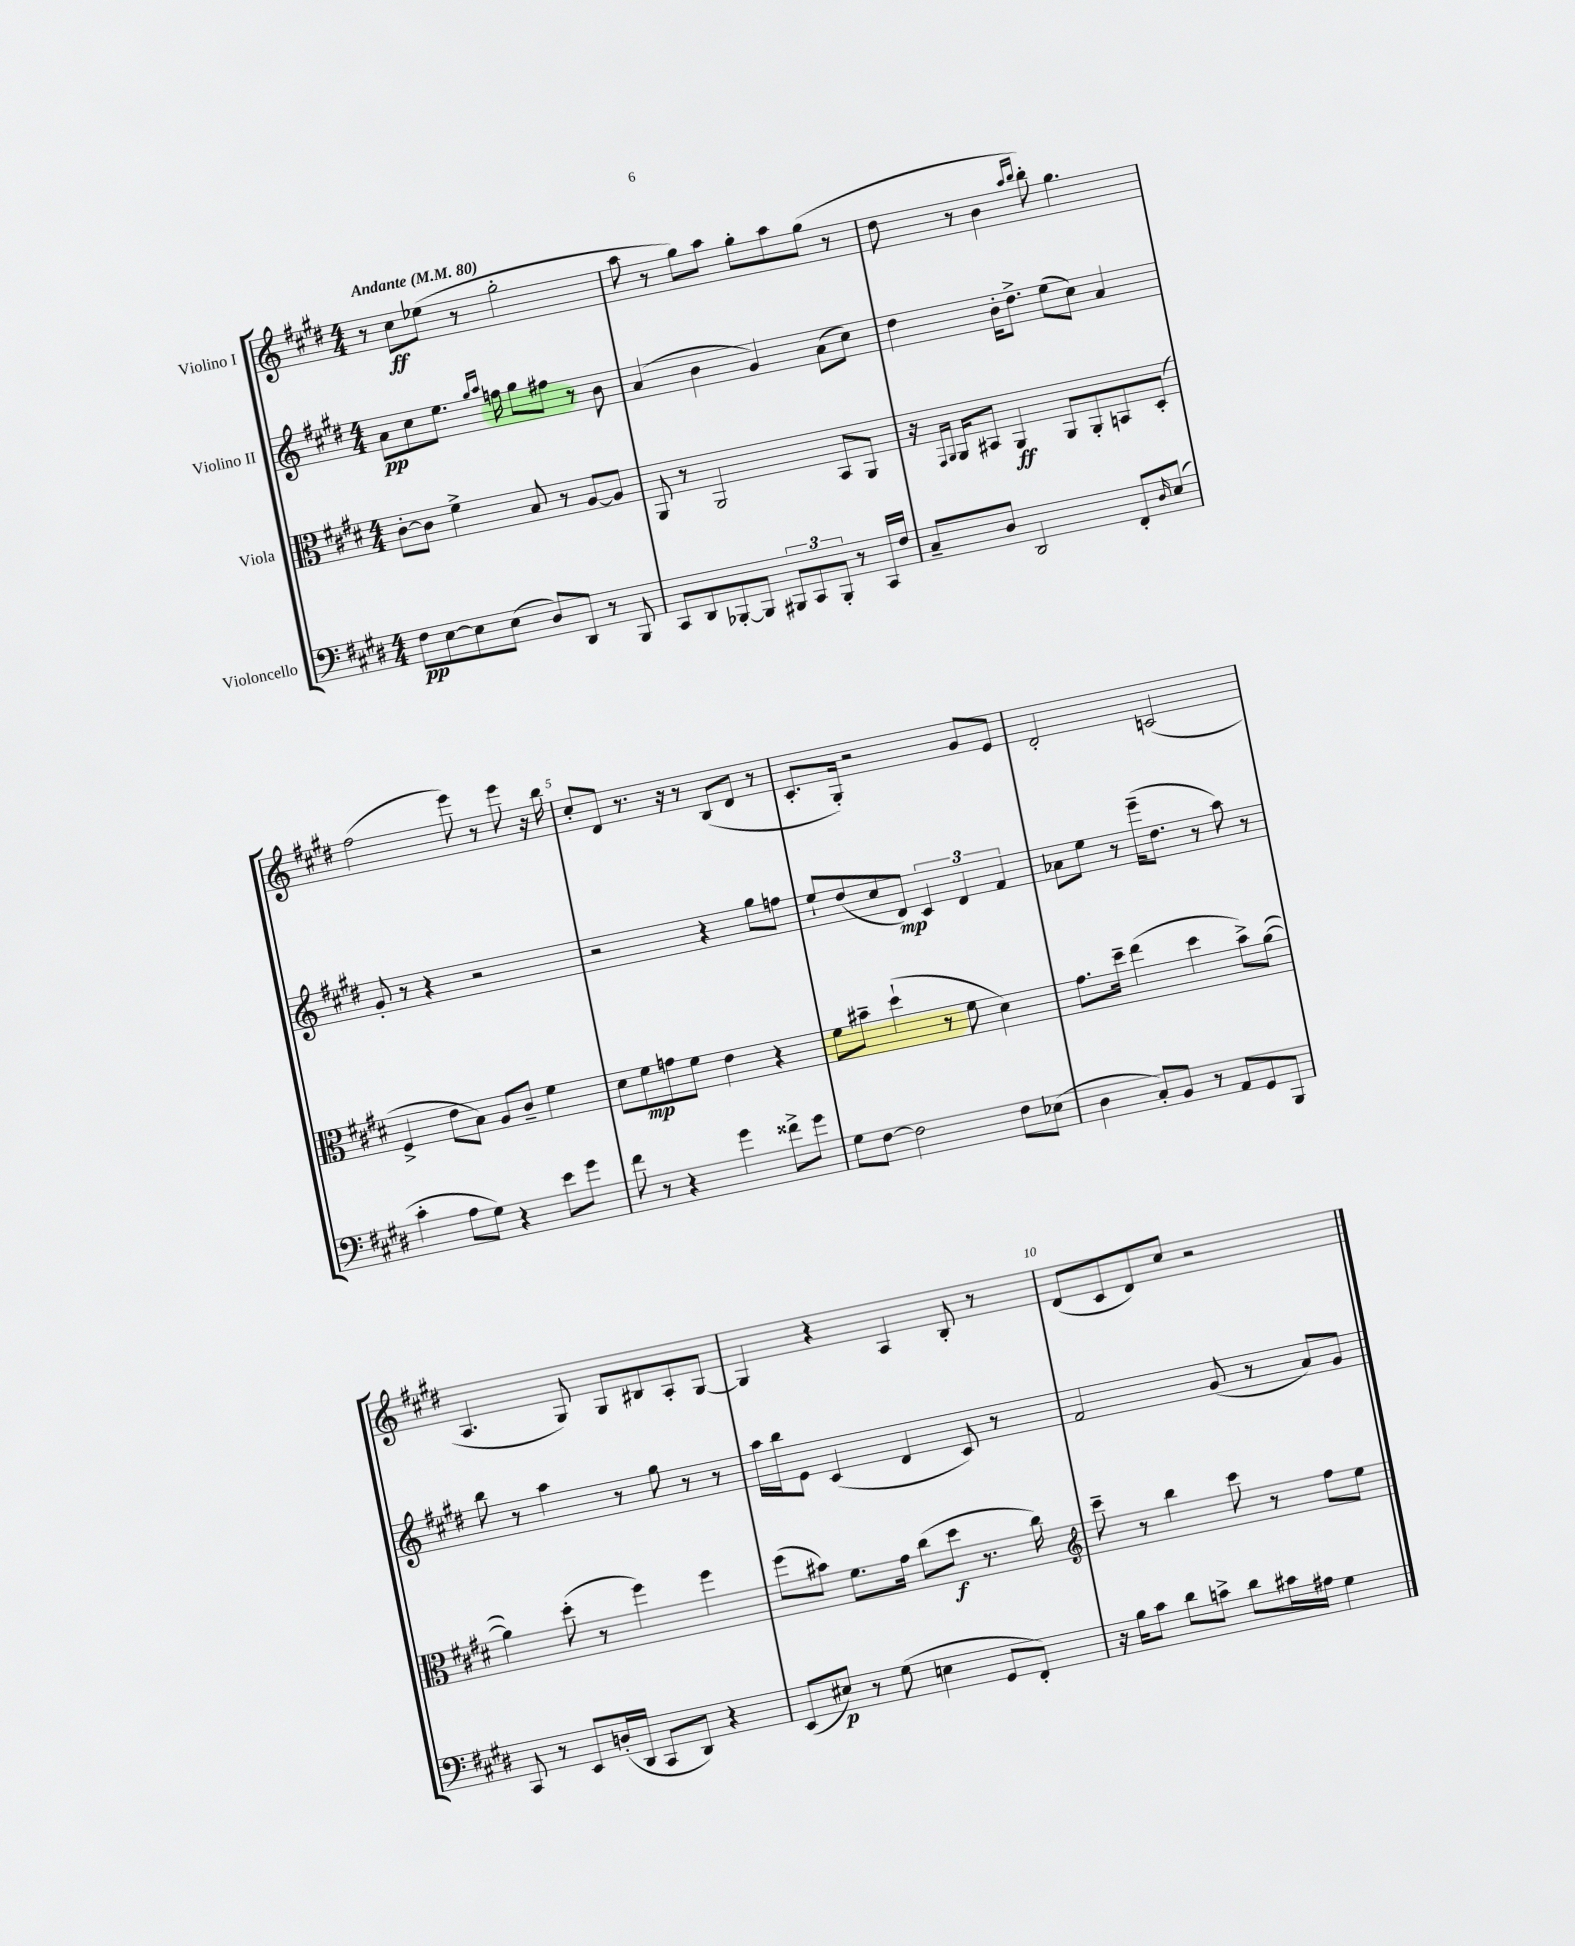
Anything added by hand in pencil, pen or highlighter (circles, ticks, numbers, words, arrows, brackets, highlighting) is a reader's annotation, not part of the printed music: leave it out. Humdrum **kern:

**kern	**kern	**kern	**kern
*staff4	*staff3	*staff2	*staff1
*clefF4	*clefC3	*clefG2	*clefG2
*k[f#c#g#d#]	*k[f#c#g#d#]	*k[f#c#g#d#]	*k[f#c#g#d#]
*M4/4	*M4/4	*M4/4	*M4/4
*MM80	*MM80	*MM80	*MM80
8F#\L	[8c#'\L	8a\L	8r
[8E\	8c#\]J	8cc#\	8cc#\L
8E\]	4f#^\	8.ee\J	(8ee-\J
(8E\J	.	.	8r
.	.	16qqgg#/LL	.
.	.	16qqaa/JJ	.
.	.	16ff\	.
8D#/L)	8B/	8gg#\L	2gg#'\
8DD#/J	8r	8ff#\J	.
8r	[8A/L	8r	.
8BBB/	8A/]J	8b\	.
=	=	=	=
8CC#/L	8AA/	(4a/	8aa\
8DD#/	8r	.	8r
[8BBB-'/	2AA/	4b\	8gg#\L)
8BBB-/]J	.	.	8aa\J
12BBB#/L	.	4g#/)	8gg#'\L
12CC#/	.	.	.
.	.	.	8aa\
12BBB#'/J	.	.	.
8r	8BB/L	(8a\L	(8gg#\J
16CC#/LL	8AA/J	8cc#\J)	8r
16F#/JJ	.	.	.
=	=	=	=
8C#~/L	16r	4dd#\	8dd#\
.	16qqGG#/LL	.	.
.	16qqAA/JJ	.	.
.	16AA/LK	.	.
8D#/J	8BB#/J	.	8r
2DD#/	4AA/	16b'\LK	4b\
.	.	8.dd#^\J	.
.	.	.	16qqaa/LL
.	.	.	16qqbb/JJ
.	8AA/L	(8ee\L	8bb'\)
.	8AA'/	8cc#\J)	4.gg#\
8FF#'/L	8BB/	4a/	.
16qqD#/	.	.	.
(8E/J	(8D#'/J	.	.
=	=	=	=
4c#'\	4F#^/	8g#'/	(2ff#\
.	.	8r	.
8A\L	8e\L	4r	.
8G#\J)	8B\J)	.	.
4r	8A/L	2r	8eee\)
.	8c#~/J	.	8r
8e\L	4f#\	.	8eee\
8g#\J	.	.	16r
.	.	.	16bb\
=	=	=	=
8f#\	8d#\L	2r	8cc#'/L
8r	8f#\	.	8d#/J
4r	8g\	.	8.r
.	8f#\J	.	.
.	.	.	16r
4g#\	4e\	4r	8r
.	.	.	(8B/L
8f##^\L	4r	8gg#\L	8d#/J
8g#\J	.	8ff\J	8r
=	=	=	=
8G#\L	8f#\L	8ee`/L	8.c#'/L
[8F#\J	8b#~\J	(8dd#/	.
.	.	.	16G#'/Jk)
2F#\]	(4dd#`\	8cc#/	2r
.	.	8d#/J)	.
.	8r	6c#/	.
.	8f#\	.	.
.	.	6d#/	.
8F#\L	4d#\)	.	8g#/L
.	.	6f#/	.
(8E-\J	.	.	8e/J
=	=	=	=
4D#\	8.g#\L	8a-\L	2d#'/
.	.	8ee\J	.
.	16dd#~\Jk	.	.
8C#'/L)	(4ee\	8r	.
8BB/J	.	(16eee~\LK	.
.	.	8.dd#\J	.
8r	4dd#\	.	(2c/
8AA/L	.	8r	.
8GG#/	8b^\L)	8aa\)	.
8BBB/J	([8a\J	8r	.
=	=	=	=
8CC#/	4a\])	8bb\	4.A/
8r	.	8r	.
8EE/L	(8dd#'\	4aa\	.
(16D'/L	8r	.	8G#/)
16DD#/JJ	.	.	.
8CC#/L	4ff#\)	8r	8G#/L
8DD#/J)	.	8gg#\	8B#/
4r	4ff#\	8r	8A'/
.	.	8r	[8G#/J
=	=	=	=
(8EE/L	(8ff#\L	16aa\LL	4G#/]
.	.	16bb\J	.
8E#/J)	8b#\J)	8e\J	.
8r	8.f#\L	(4c#/	4r
(8G#\	.	.	.
.	16g#\Jk	.	.
4E\	(8cc#\L	4d#/	4A/
.	8dd#\J	.	.
8GG#/L	8.r	8c#/)	8B'/
8FF#'/J)	.	8r	8r
.	16cc#\)	.	.
=	=	=	=
*	*clefG2	*	*
16r	8ccc#~\	2f#/	(8d#/L
16B\LK	.	.	.
8c#\J	8r	.	8c#/
8d#\L	4bb\	.	8d#/)
8c^\J	.	.	8cc#/J
8d#\L	8ccc#\	(8g#/	2r
16c#\L	8r	8r	.
16A#\JJ	.	.	.
4G#\	8ff#\L	8a/L)	.
.	8ee\J	8g#/J	.
==	==	==	==
*-	*-	*-	*-
